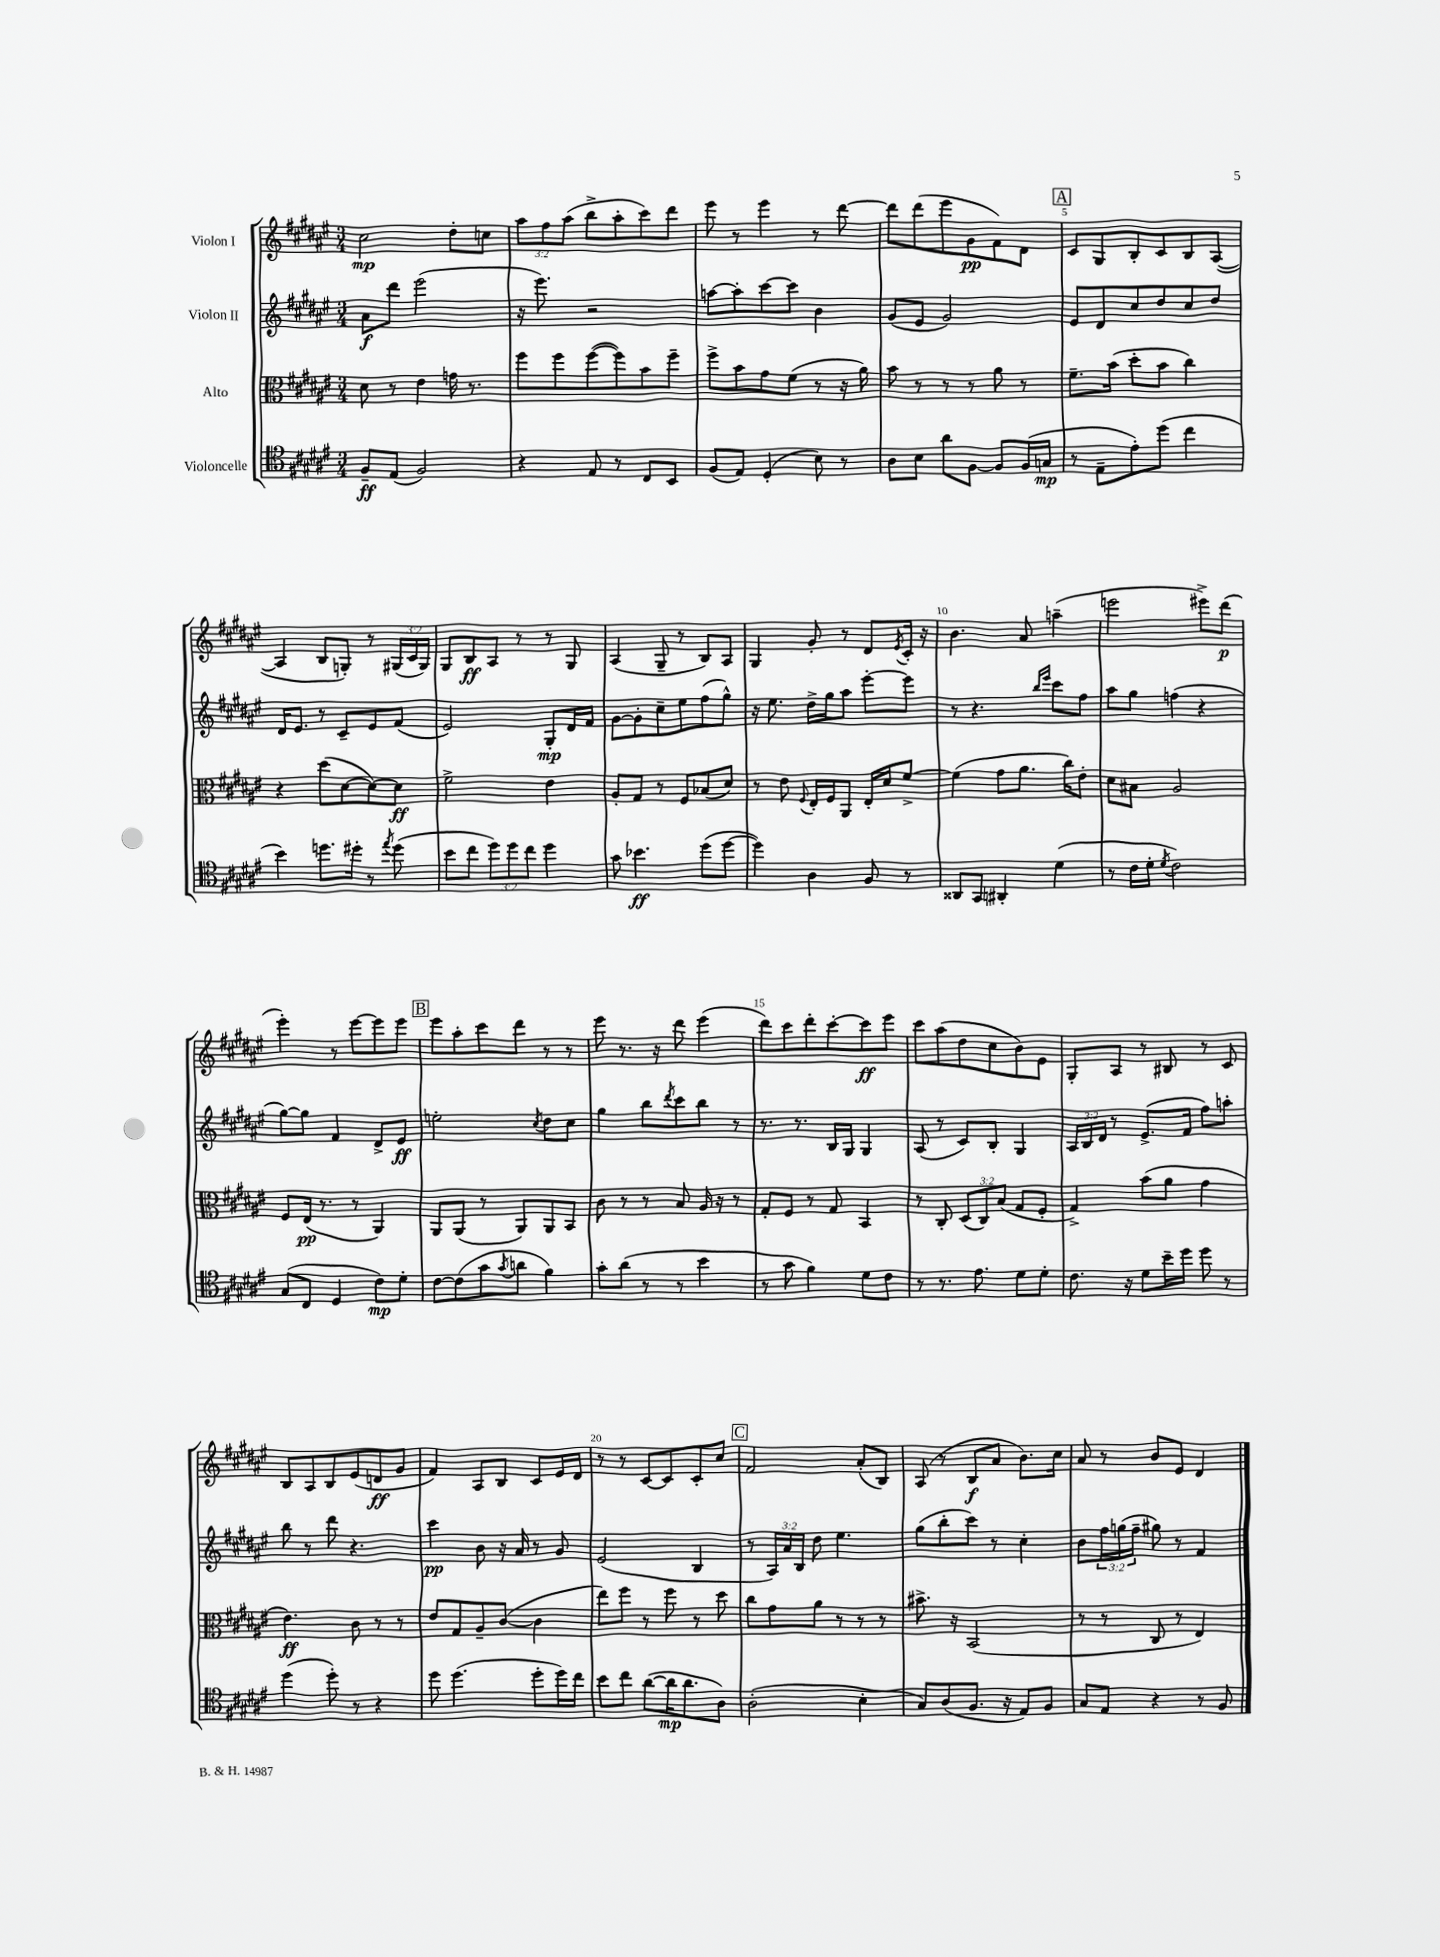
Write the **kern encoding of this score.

**kern	**dynam	**kern	**dynam	**kern	**dynam	**kern	**dynam
*part4	*part4	*part3	*part3	*part2	*part2	*part1	*part1
*staff4	*staff4	*staff3	*staff3	*staff2	*staff2	*staff1	*staff1
*I"Violoncelle	*	*I"Alto	*	*I"Violon II	*	*I"Violon I	*
*clefC4	*	*clefC3	*	*clefG2	*	*clefG2	*
*k[f#c#g#d#a#e#]	*	*k[f#c#g#d#a#e#]	*	*k[f#c#g#d#a#e#]	*	*k[f#c#g#d#a#e#]	*
*M3/4	*	*M3/4	*	*M3/4	*	*M3/4	*
=1	=1	=1	=1	=1	=1	=1	=1
8F#~/L	ff	8d#\	.	8a#\L	f	2cc#\	mp
(8E#/J	.	8r	.	8ddd#\J	.	.	.
2F#/)	.	4e#\	.	(2eee#\	.	.	.
.	.	16gn\	.	.	.	8dd#'\L	.
.	.	8.r	.	.	.	.	.
.	.	.	.	.	.	8ccn\J	.
=2	=2	=2	=2	=2	=2	=2	=2
4r	.	8ff#\L	.	16r	.	12aa#\L	.
.	.	.	.	8.eee#\)	.	.	.
.	.	.	.	.	.	12ff#\	.
.	.	8ff#\	.	.	.	.	.
.	.	.	.	.	.	(12aa#\J	.
8E#/	.	([8ff#\	.	2r	.	8bb^\L	.
8r	.	8ff#\])	.	.	.	8aa#'\	.
8C#/L	.	8b\	.	.	.	8ccc#\)	.
8BB/J	.	8ff#~\J	.	.	.	8ddd#\J	.
=3	=3	=3	=3	=3	=3	=3	=3
(8F#/L	.	8ff#^\L	.	[8aan\L	.	8eee#\	.
8E#/J)	.	8b\	.	8aa'\]	.	8r	.
(4D#'/	.	8g#\	.	[8ccc#\	.	4eee#\	.
.	.	(8f#\J	.	8ccc#\J]	.	.	.
8B\)	.	8r	.	4b\	.	8r	.
8r	.	16r	.	.	.	[8ddd#\	.
.	.	16a#\)	.	.	.	.	.
=4	=4	=4	=4	=4	=4	=4	=4
8A#\L	.	8b\	.	(8g#/L	.	8ddd#\L]	.
8B\J	.	8r	.	8e#/J	.	(8ddd#\	.
8a#\L	.	8r	.	2g#/)	.	8eee#\	.
[8F#\J	.	8r	.	.	.	8g#\	pp
8F#/L]	.	8a#\	.	.	.	8f#\)	.
(16F#/L	.	8r	.	.	.	8d#\J	.
16Gn/JJ	mp	.	.	.	.	.	.
!!LO:REH:place=s1:t=A
=5	=5	=5	=5	=5	=5	=5	=5
8r	.	8.f#~\L	.	8e#/L	.	8c#/L	.
8E#~\L	.	.	.	8d#/	.	8G#/	.
.	.	(16b\Jk	.	.	.	.	.
8e#'\)	.	8dd#'\L	.	8cc#/	.	8B'/	.
(8dd#\J	.	8b\J	.	8dd#/	.	8c#/	.
4cc#\	.	4cc#\)	.	8cc#/	.	8B/	.
.	.	.	.	8dd#/J	.	([8A#/J	.
!!LO:LB:g=z
=6	=6	=6	=6	=6	=6	=6	=6
4b\)	.	4r	.	16d#/KL	.	4A#/]	.
.	.	.	.	8.e#/J	.	.	.
8.ddn\L	.	(8dd#\L	.	8r	.	8B/L	.
.	.	[8d#\	.	8c#~/L	.	8Gn'/J)	.
16dd#X'\Jk	.	.	.	.	.	.	.
8r	.	8d#\_)	.	8e#/	.	8r	.
8qee#/	.	.	.	.	.	.	.
(8dd#\	.	8d#\J]	ff	(8f#/J	.	(24G#X/LL	.
.	.	.	.	.	.	24c#/	.
.	.	.	.	.	.	24G#/JJ)	.
=7	=7	=7	=7	=7	=7	=7	=7
8b\L	.	2f#^\	.	2e#/)	.	8G#/L	.
8cc#\J	.	.	.	.	.	8B/	ff
12dd#\L)	.	.	.	.	.	8A#/J	.
12dd#\	.	.	.	.	.	.	.
.	.	.	.	.	.	8r	.
12cc#\J	.	.	.	.	.	.	.
4dd#\	.	4e#\	.	8G#'/L	mp	8r	.
.	.	.	.	16d#/L	.	8G#/	.
.	.	.	.	16f#/JJ	.	.	.
=8	=8	=8	=8	=8	=8	=8	=8
8g#\	.	8A#'/L	.	[8g#\L	.	(4A#/	.
4.b-X\	ff	8G#/J	.	8g#'\]	.	.	.
.	.	8r	.	8cc#~\	.	8G#~/	.
.	.	8F#/L	.	8ee#\	.	8r	.
(8dd#\L	.	(8B-X/	.	(8ff#\	.	8B/L)	.
[8dd#\J	.	8d#/J)	.	8gg#^^\J)	.	8A#/J	.
=9	=9	=9	=9	=9	=9	=9	=9
4dd#\])	.	8r	.	16r	.	4G#/	.
.	.	.	.	8.ee#\	.	.	.
.	.	8e#\	.	.	.	.	.
.	.	8qqF#/	.	.	.	.	.
4A#\	.	16E#'/LL	.	16dd#^\LL	.	8g#'/	.
.	.	16F#/J	.	16gg#\J	.	.	.
.	.	8AA#/J	.	8aa#\J	.	8r	.
8F#/	.	16E#'/LL	.	[8eee#'\L	.	8d#/L	.
.	.	16d#/J	.	.	.	.	.
.	.	.	.	.	.	8qe#/	.
8r	.	[8f#^/J	.	8eee#\J]	.	16c#'/Jk	.
.	.	.	.	.	.	16r	.
=10	=10	=10	=10	=10	=10	=10	=10
8AA##X/L	.	(4f#\]	.	8r	.	4.b\	.
8GG#/J	.	.	.	4.r	.	.	.
4AA#X'/	.	8g#\L	.	.	.	.	.
.	.	8.a#\J	.	.	.	8a#/	.
.	.	.	.	16qqbb/LL	.	.	.
.	.	.	.	16qqeee#/JJ	.	.	.
(4d#\	.	.	.	8ccc#\L	.	(4aan~\	.
.	.	16cc#\KL)	.	.	.	.	.
.	.	8e#'\J	.	8ff#\J	.	.	.
=11	=11	=11	=11	=11	=11	=11	=11
8r	.	8d#\L	.	8aa#\L	.	2eeen\	.
16c#\LL	.	8B#X\J	.	8gg#\J	.	.	.
16d#'\JJ	.	.	.	.	.	.	.
8qd#/	.	.	.	.	.	.	.
2c#\)	.	2A#/	.	(4ffn\	.	.	.
.	.	.	.	4r	.	8eee#X^\L)	.
.	.	.	.	.	.	(8ddd#\J	p
!!LO:LB:g=z
=12	=12	=12	=12	=12	=12	=12	=12
(8G#/L	.	8F#/L	.	[8gg#\L)	.	4eee#'\)	.
8C#/J	.	(16E#/Jk	pp	8gg#\J]	.	.	.
.	.	8.r	.	.	.	.	.
4D#/	.	.	.	4f#/	.	8r	.
.	.	8r	.	.	.	[8eee#\L	.
8c#\L)	mp	4AA#/)	.	8d#^/L	.	8eee#\]	.
8d#'\J	.	.	.	8e#/J	ff	8eee#\J	.
!!LO:REH:place=s1:t=B
=13	=13	=13	=13	=13	=13	=13	=13
[8c#\L	.	8AA#/L	.	2een'\	.	8eee#\L	.
(8c#\]	.	(8AA#/J	.	.	.	8aa#'\	.
8g#\	.	8r	.	.	.	8ccc#\	.
8qg#/	.	.	.	.	.	.	.
8an\J	.	8AA#/L)	.	.	.	8ddd#\J	.
.	.	.	.	8qcc#/	.	.	.
4f#\)	.	8AA#/	.	8dd#\L	.	8r	.
.	.	8BB/J	.	8cc#\J	.	8r	.
=14	=14	=14	=14	=14	=14	=14	=14
8g#'\L	.	8c#\	.	4gg#\	.	8eee#\	.
(8a#\J	.	8r	.	.	.	8.r	.
8r	.	8r	.	8bb\L	.	.	.
.	.	.	.	.	.	16r	.
.	.	.	.	8qddd#/	.	.	.
8r	.	8B/	.	8ccc#\	.	8ddd#\	.
4b\	.	16A#/	.	8bb\J	.	(4eee#\	.
.	.	16r	.	.	.	.	.
.	.	8r	.	8r	.	.	.
=15	=15	=15	=15	=15	=15	=15	=15
8r	.	8G#'/L	.	8.r	.	8ddd#\L)	.
8g#\	.	8F#/J	.	.	.	8ccc#\	.
.	.	.	.	8.r	.	.	.
4f#\)	.	8r	.	.	.	8ddd#'\	.
.	.	8G#/	.	16B/LL	.	[8ccc#'\	.
.	.	.	.	16G#/JJ	.	.	.
8d#\L	.	4BB/	.	4G#/	.	8ccc#\]	ff
8c#\J	.	.	.	.	.	8eee#\J	.
=16	=16	=16	=16	=16	=16	=16	=16
8r	.	8r	.	(8A#/	.	8ccc#\L	.
8.r	.	8C#'/	.	8r	.	(8aa#\	.
.	.	(12D#/L	.	8c#/L)	.	8dd#\	.
8.e#\	.	.	.	.	.	.	.
.	.	12C#/)	.	.	.	.	.
.	.	.	.	8B'/J	.	8cc#\	.
.	.	(12B/J	.	.	.	.	.
8d#\L	.	8G#/L	.	4G#/	.	8b\)	.
8d#'\J	.	8F#'/J	.	.	.	8e#\J	.
=17	=17	=17	=17	=17	=17	=17	=17
8.c#\	.	4G#^/)	.	24A#/LL	.	8G#'/L	.
.	.	.	.	24B/	.	.	.
.	.	.	.	24d#/JJ	.	.	.
.	.	.	.	8r	.	8A#/J	.
16r	.	.	.	.	.	.	.
8d#\L	.	(8b\L	.	(8.e#^/L	.	8r	.
16b~\L	.	8a#\J	.	.	.	8B#X/	.
16dd#\JJ	.	.	.	16f#/Jk	.	.	.
8dd#\	.	4g#\	.	8ff#\L)	.	8r	.
8r	.	.	.	8aan'\J	.	8c#/	.
!!LO:LB:g=z
=18	=18	=18	=18	=18	=18	=18	=18
(4dd#\	.	4.e#\)	ff	8bb\	.	8B/L	.
.	.	.	.	8r	.	8A#/	.
8dd#'\)	.	.	.	8ddd#\	.	8B/	.
8r	.	8c#\	.	4.r	.	(8e#/	.
4r	.	8r	.	.	.	8dn/	ff
.	.	8r	.	.	.	8g#/J	.
=19	=19	=19	=19	=19	=19	=19	=19
8dd#\	.	8e#/L	.	4ccc#\	pp	4f#/)	.
(4.dd#\	.	8G#/	.	.	.	.	.
.	.	8A#~/	.	8b\	.	8A#/L	.
.	.	([8c#/J	.	16r	.	8B/J	.
.	.	.	.	16a#/	.	.	.
8dd#'\L	.	4c#\]	.	8r	.	8c#/L	.
16dd#\L)	.	.	.	8g#/	.	16e#/L	.
16cc#\JJ	.	.	.	.	.	16d#/JJ	.
=20	=20	=20	=20	=20	=20	=20	=20
8b\L	.	8ee#\L)	.	(2e#/	.	8r	.
8cc#\J	.	8ff#\J	.	.	.	8r	.
([8a#\L	.	8r	.	.	.	[8c#/L	.
16a#\K]	mp	8ff#\	.	.	.	8c#/]	.
8.a#\	.	.	.	.	.	.	.
.	.	8r	.	4B/	.	8c#'/	.
8A#\J)	.	8dd#\	.	.	.	8cc#/J	.
!!LO:REH:place=s1:t=C
=21	=21	=21	=21	=21	=21	=21	=21
(2A#'\	.	8cc#\L	.	8r	.	2f#/	.
.	.	8g#\	.	24A#/LL)	.	.	.
.	.	.	.	24a#/	.	.	.
.	.	.	.	24B/JJ	.	.	.
.	.	8a#\J	.	8dd#\	.	.	.
.	.	8r	.	4.ee#\	.	.	.
4B'\	.	8r	.	.	.	(8a#'/L	.
.	.	8r	.	.	.	8B/J)	.
=22	=22	=22	=22	=22	=22	=22	=22
8G#/L)	.	8.b#X^\	.	(8gg#\L	.	(8A#/	.
(8A#/	.	.	.	8bb'\	.	8r	.
.	.	16r	.	.	.	.	.
8.F#/J	.	(2BB/	.	8ccc#\J)	.	8B/L	f
.	.	.	.	8r	.	8a#/J	.
16r	.	.	.	.	.	.	.
8E#/L)	.	.	.	4cc#'\	.	8.b\L)	.
8F#/J	.	.	.	.	.	.	.
.	.	.	.	.	.	16cc#\Jk	.
=23	=23	=23	=23	=23	=23	=23	=23
8G#/L	.	8r	.	8b\L	.	8a#/	.
8E#/J	.	8r	.	24ff#\L	.	8r	.
.	.	.	.	(24ggn\	.	.	.
.	.	.	.	24ff#~\JJ	.	.	.
4r	.	8C#/	.	8gg#X\)	.	8b/L	.
.	.	8r	.	8r	.	8e#/J	.
8r	.	4E#/)	.	4f#/	.	4d#/	.
8F#/	.	.	.	.	.	.	.
==	==	==	==	==	==	==	==
*-	*-	*-	*-	*-	*-	*-	*-
